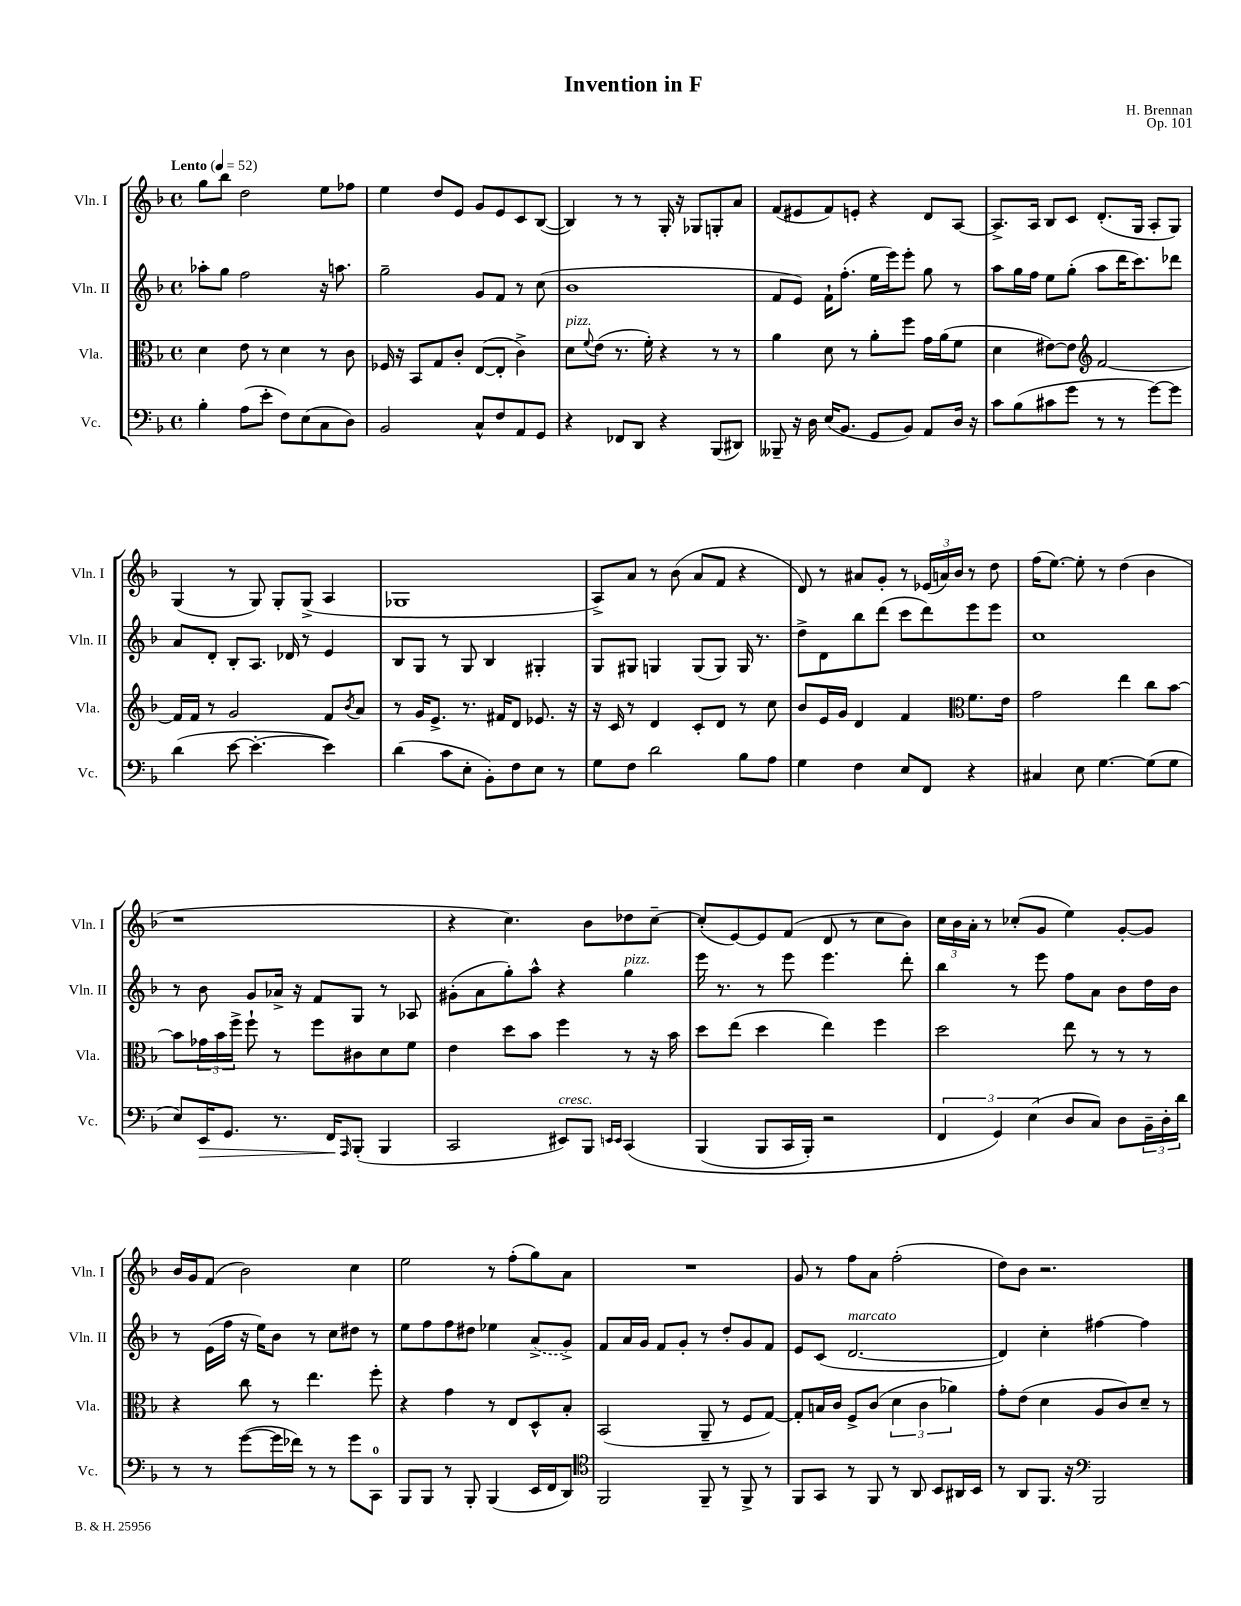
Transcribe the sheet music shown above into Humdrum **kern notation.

**kern	**dynam	**kern	**kern	**kern
*part4	*part4	*part3	*part2	*part1
*staff4	*staff4	*staff3	*staff2	*staff1
*I"Vc.	*	*I"Vla.	*I"Vln. II	*I"Vln. I
*I'Vc.	*	*I'Vla.	*I'Vln. II	*I'Vln. I
*clefF4	*	*clefC3	*clefG2	*clefG2
*k[b-]	*	*k[b-]	*k[b-]	*k[b-]
*M4/4	*	*M4/4	*M4/4	*M4/4
*met(c)	*	*met(c)	*met(c)	*met(c)
*MM52	*	*MM52	*MM52	*MM52
=1	=1	=1	=1	=1
!	!	!	!	!LO:TX:a:B:t=Lento
4B-'\	.	4d\	8aa-X'\L	8gg\L
.	.	.	8gg\J	8bb-\J
(8A\L	.	8e\	2ff\	2dd\
8e'\J	.	8r	.	.
8F\L)	.	4d\	.	.
(8E\	.	.	.	.
8C\	.	8r	16r	8ee\L
.	.	.	8.aan\	.
8D\J)	.	8c\	.	8ff-X\J
=2	=2	=2	=2	=2
2BB-/	.	16F-X/	2gg~\	4ee\
.	.	16r	.	.
.	.	8BB-/L	.	.
.	.	8G/	.	8dd/L
.	.	8c'/J	.	8e/J
8C^^/L	.	([8E/L	8g/L	8g/L
8F/	.	8E'/J]	8f/J	8e/
8AA/	.	4c^\)	8r	8c/
8GG/J	.	.	(8cc\	([8B-/J
=3	=3	=3	=3	=3
!	!	!LO:TX:a:i:t=pizz.	!	!
4r	.	8d\L	1b-	4B-/])
.	.	8qqf/	.	.
.	.	(8e\J	.	.
8FF-X/L	.	8.r	.	8r
8DD/J	.	.	.	8r
.	.	16f'\)	.	.
4r	.	4r	.	16G'/
.	.	.	.	16r
.	.	.	.	8G-X/L
(8BBB-/L	.	8r	.	8Gn'/
8DD#X/J)	.	8r	.	8a/J
=4	=4	=4	=4	=4
8BBB--X~/	.	4a\	8f/L	(8f/L
16r	.	.	8e/J)	8e#X/
16D\	.	.	.	.
(16E/KL	.	8d\	16f`\KL	8f/)
8.BB-/J	.	.	(8.ff'\J	.
.	.	8r	.	8en'/J
8GG/L	.	8a'\L	16ee\LL	4r
.	.	.	16eee\J)	.
8BB-/J)	.	8ff\J	8eee'\J	.
8AA/L	.	16g\LL	8gg\	8d/L
.	.	(16a\J	.	.
16D/Jk	.	8f\J	8r	[8A/J
16r	.	.	.	.
=5	=5	=5	=5	=5
8c\L	.	4d\	8aa\L	8.A^/L]
(8B-\	.	.	16gg\L	.
.	.	.	16ff\JJ	16A/Jk
8c#X\	.	[8e#X\L)	8ee\L	8B-/L
8g\J	.	8e#\J]	(8gg'\J	8c/J
*	*	*clefG2	*	*
8r	.	[2f/	8aa\L	(8.d'/L
8r	.	.	16ddd\K	.
.	.	.	8.ccc\)	16G/Jk
[8g\L)	.	.	.	8A'/L
8g\J]	.	.	8ddd-X\J	8G/J)
!!LO:LB:g=z
=6	=6	=6	=6	=6
(4d\	.	16f/LL]	8a/L	(4G/
.	.	16f/JJ	.	.
.	.	8r	8d'/J	.
[8e\	.	2g/	8B-'/L	8r
4.e'\_	.	.	8.A/J	8G/)
.	.	.	.	8G'/L
.	.	.	16d-X/	.
.	.	.	8r	(8G^/J
4e\])	.	8f/L	4e/	4A/
.	.	8qb-/	.	.
.	.	8a/J	.	.
=7	=7	=7	=7	=7
(4d\	.	8r	8B-/L	1G-X
.	.	16g/KL	8G/J	.
.	.	8.e^/J	.	.
8c\L	.	.	8r	.
8E'\J	.	8.r	8G/	.
8BB-'\L)	.	.	4B-/	.
.	.	16f#X/KL	.	.
8F\	.	8d/J	.	.
8E\J	.	8.e-X/	4G#X'/	.
8r	.	.	.	.
.	.	16r	.	.
=8	=8	=8	=8	=8
8G\L	.	16r	8G/L	8A^/L)
.	.	16c/	.	.
8F\J	.	8r	8G#X/J	8a/J
2d\	.	4d/	4Gn/	8r
.	.	.	.	(8b-\
.	.	8c'/L	(8G/L	8a/L
.	.	8d/J	8G/J)	8f/J
8B-\L	.	8r	16G/	4r
.	.	.	8.r	.
8A\J	.	8cc\	.	.
=9	=9	=9	=9	=9
4G\	.	8b-/L	8dd^\L	8d/)
.	.	16e/L	8d\	8r
.	.	16g/JJ	.	.
4F\	.	4d/	8bb-\	8a#X/L
.	.	.	(8ddd\J	8g'/J
8E/L	.	4f/	8ccc\L	8r
8FF/J	.	.	8ddd\)	(24e-X/LL
.	.	.	.	24an/)
.	.	.	.	24b-/JJ
*	*	*clefC3	*	*
4r	.	8.f\L	8eee\	8r
.	.	.	8eee\J	8dd\
.	.	16e\Jk	.	.
=10	=10	=10	=10	=10
4C#X/	.	2g\	1cc	(16ff\KL
.	.	.	.	[8.ee\J)
8E\	.	.	.	8ee'\]
[4.G\	.	.	.	8r
.	.	4ee\	.	(4dd\
(8G\L]	.	8cc\L	.	4b-\
8G\J	.	[8b-\J	.	.
!!LO:LB:g=z
=11	=11	=11	=11	=11
8E/L)	.	8b-\L]	8r	1r
!	!LO:HP:b	!	!	!
16EE/K	>	24g-X\L	8b-\	.
.	.	24b-\	.	.
8.GG/J	.	.	.	.
.	.	24ff^\JJ	.	.
.	.	8ff`\	8g/L	.
8.r	.	8r	16a-X^/Jk	.
.	.	.	16r	.
.	.	8ff\L	8f/L	.
16FF/KL	.	.	.	.
16qqAAA/	.	.	.	.
(8BBB-'/J	]	8c#X\	8G/J	.
4BBB-/	.	8d\	8r	.
.	.	8f\J	8A-X/	.
=12	=12	=12	=12	=12
2CC/	.	4e\	(8g#X'\L	4r
.	.	.	8a\	.
.	.	8dd\L	8gg'\)	4.cc\)
.	.	8b-\J	8aa^^\J	.
!LO:TX:a:i:t=cresc.	!	!	!	!
8EE#X/L)	.	4ff\	4r	.
8BBB-/J	.	.	.	8b-\L
16qqEEn/LL	.	.	.	.
16qqEE/JJ	.	.	.	.
!	!	!	!LO:TX:a:i:t=pizz.	!
(4CC/	.	8r	4gg\	8dd-X\
.	.	16r	.	[8cc~\J
.	.	16b-\	.	.
=13	=13	=13	=13	=13
(4BBB-/	.	8dd\L	16eee\	(8cc'/L]
.	.	.	8.r	.
.	.	(8ee\J	.	[8e/)
8BBB-/L	.	4dd\	8r	8e/]
16CC/L	.	.	8eee\	(8f/J
16BBB-'/JJ)	.	.	.	.
2r	.	4ee\)	4.eee\	8d/
.	.	.	.	8r
.	.	4ff\	.	8cc\L
.	.	.	8ddd'\	8b-\J)
=14	=14	=14	=14	=14
6FF/	.	2dd\	4bb-\	24cc\LL
.	.	.	.	24b-\
.	.	.	.	24a'\JJ
.	.	.	.	8r
6GG/)	.	.	.	.
.	.	.	8r	(8cc-X'/L
(6E\	.	.	.	.
.	.	.	8eee\	8g/J
8D/L	.	8ee\	8ff\L	4ee\)
8C/J)	.	8r	8a\J	.
8D\L	.	8r	8b-\L	[8g'/L
24BB-~\L	.	8r	16dd\L	8g/J]
24D'\	.	.	.	.
.	.	.	16b-\JJ	.
24d\JJ	.	.	.	.
!!LO:LB:g=z
=15	=15	=15	=15	=15
8r	.	4r	8r	16b-/LL
.	.	.	.	16g/J
8r	.	.	(16e\LL	(8f/J
.	.	.	16ff\JJ	.
([8g\L	.	8cc\	16r	2b-\)
.	.	.	16ee\KL)	.
16g\L]	.	8r	8b-\J	.
16f-X\JJ)	.	.	.	.
8r	.	4.ee\	8r	.
8r	.	.	8cc\L	.
8g\L	.	.	8dd#X\J	4cc\
8CC\J	.	8ff'\	8r	.
=16	=16	=16	=16	=16
8BBB-/L	.	4r	8ee\L	2ee\
8BBB-/J	.	.	8ff\	.
8r	.	4g\	8ff\	.
8BBB-'/	.	.	8dd#X\J	.
(4BBB-/	.	8r	4ee-X\	8r
.	.	8E/L	.	(8ff'\L
16EE/LL	.	8D^^/	(8a^/L	8gg\)
16FF/J	.	.	.	.
8DD/J)	.	8B-'/J	8g^/J)	8a\J
=17	=17	=17	=17	=17
*clefC4	*	*	*	*
2FF/	.	(2BB-/	8f/L	1r
.	.	.	16a/L	.
.	.	.	16g/JJ	.
.	.	.	8f/L	.
.	.	.	8g'/J	.
8FF~/	.	8AA~/	8r	.
8r	.	8r	8dd'/L	.
8FF^/	.	8F/L	8g/	.
8r	.	[8G/J)	8f/J	.
=18	=18	=18	=18	=18
8FF/L	.	8G'/L]	8e/L	8g/
8GG/J	.	16Bn/L	(8c/J	8r
.	.	16c/JJ	.	.
!	!	!	!LO:TX:a:i:t=marcato	!
8r	.	8F^/L	[2.d/	8ff\L
8FF/	.	(8c/J	.	8a\J
8r	.	6d\	.	(2ff'\
8AA/	.	.	.	.
.	.	6c\	.	.
8BB-/L	.	.	.	.
.	.	6a-X\)	.	.
16AA#X/L	.	.	.	.
16BB-/JJ	.	.	.	.
=19	=19	=19	=19	=19
8r	.	8g'\L	4d/])	8dd\L)
8AA/L	.	(8e\J	.	8b-\J
8.FF/J	.	4d\	4cc'\	2.r
16r	.	.	.	.
*clefF4	*	*	*	*
2BBB-/	.	8A/L	[4ff#X\	.
.	.	8c/)	.	.
.	.	8d~/J	4ff#\]	.
.	.	8r	.	.
==	==	==	==	==
*-	*-	*-	*-	*-
